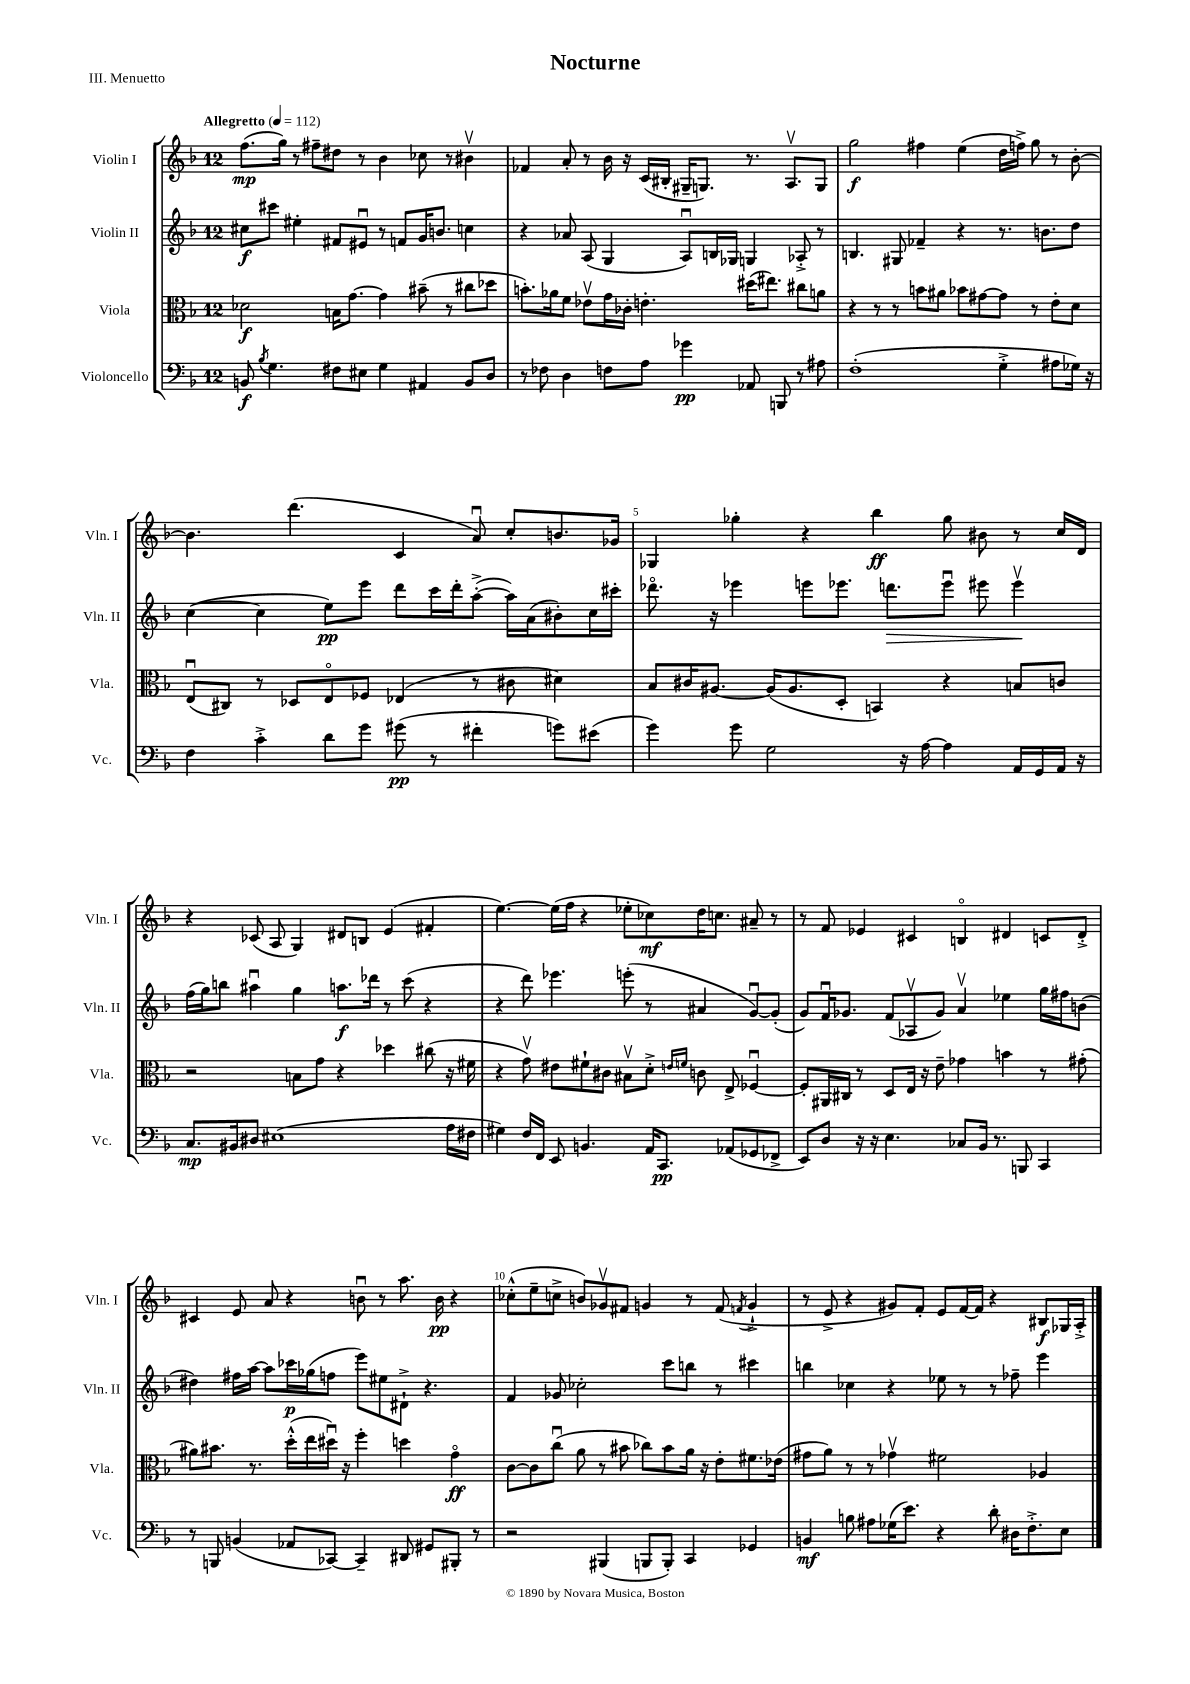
\header { title = "Nocturne" piece = "III. Menuetto" }
<<
\new StaffGroup <<
\new Staff = "s0" \with { instrumentName = "Violin I" shortInstrumentName = "Vln. I" } {
    \clef treble \key f \major \once \override Staff.TimeSignature.style = #'single-digit \time 12/8 \tempo "Allegretto" 4 = 112
    \autoBeamOff f''8.[\mp( g''16]) r8 fis''8[-- dis''8] r8 bes'4 ces''8 r8 bis'4\upbow |
    fes'4 a'8-. r8 bes'16 r16 c'16[( bis16]-. gis16[-- g8.]) r8. a8.[\upbow g8] |
    g''2\f fis''4 e''4( d''16[ f''16]->) g''8 r8 bes'8~-. |
    bes'4. d'''4.( c'4 a'8\downbow) c''8[-. b'8. ges'16] |
    ges4 ges''4-. r4 bes''4\ff ges''8 bis'8 r8 c''16[ d'16] |
    r4 ces'8( a8 g4) dis'8[ b8] e'4( fis'4-. |
    e''4.~) e''16[( f''16] r4 ees''8[-. ces''8\mf) d''16 c''8.] ais'8-- r8 |
    r8 f'8 ees'4 cis'4 b4\flageolet dis'4 c'8[ dis'8]-.-> |
    cis'4 e'8 a'8 r4 b'8\downbow r8 a''8. b'16\pp r4 |
    ces''8[-.-^( e''8-- c''8]-> b'8[) ges'8\upbow fis'8] g'4 r8 fis'8( \acciaccatura { f'8 } g'4-!-> |
    r8 e'8-> r4 gis'8[) f'8]-. e'8[ f'16~ f'16] r4 bis8[\f ges16 a16]-.-> \bar "|." |
}
\new Staff = "s1" \with { instrumentName = "Violin II" shortInstrumentName = "Vln. II" } {
    \clef treble \key f \major \once \override Staff.TimeSignature.style = #'single-digit \time 12/8
    \autoBeamOff cis''8[\f cis'''8] eis''4-. fis'8[ eis'8]\downbow r8 f'8[ g'16 b'8.] c''4 |
    r4 aes'8 a8( g4 a8[\downbow) b16 ges16] g4 aes8-.-> r8 |
    b4. gis8 fes'4-- r4 r8. b'8.[ d''8] |
    c''4~( c''4 e''8[\pp) e'''8] d'''8[ c'''16 d'''16-. a''8]~-.->( a''16[) a'16( bis'8-.) c''16 cis'''16]-. |
    des'''8.\flageolet r16 ees'''4 e'''8[ ees'''8.] d'''8.[\> ees'''8]\downbow eis'''8 eis'''4\upbow\! |
    f''16[( g''16) b''8] ais''4\downbow g''4 a''8.[\f des'''16] r8 c'''8( r4 |
    r4 d'''8) ees'''4. e'''8-.( r8 ais'4 g'8[~\downbow) g'8]-.( |
    g'8[) f'16\downbow ges'8.] f'8[( aes8\upbow ges'8]) a'4\upbow ees''4 g''16[ fis''16 b'8]( |
    dis''4) fis''16[ a''16]~ a''8[ ces'''16\p ges''16( f''8] e'''8[) eis''8 dis'8]-!-> r4. |
    f'4 ges'8 ces''2-. c'''8[ b''8] r8 cis'''4 |
    b''4 ces''4 r4 ees''8 r8 r8 fes''8-- e'''4 \bar "|." |
}
\new Staff = "s2" \with { instrumentName = "Viola" shortInstrumentName = "Vla." } {
    \clef alto \key f \major \once \override Staff.TimeSignature.style = #'single-digit \time 12/8
    \autoBeamOff des'2\f b16[ g'8.]~ g'4 bis'8--( r8 cis''8[ des''8] |
    b'8.[-.) aes'16 f'8] ees'8[\upbow g'16 ces'16]-. e'4.-. dis''16[( eis''8.]) cis''8[ a'8] |
    r4 r8 r8 b'8[ ais'8] bes'8[ gis'8~ gis'8] r8 e'8[-. d'8] |
    e8[\downbow( cis8]) r8 des8[ e8\flageolet fes8] ees4( r8 cis'8 dis'4) |
    bes8[ cis'16 ais8.]~ ais16[( ais8. d8]-. b,4) r4 b8[ c'8] |
    r2 b8[ g'8] r4 des''4 cis''8( r16 fis'16 |
    r4 g'8\upbow) eis'8[ fis'8-! cis'8] bis8[\upbow d'8]-.-> \grace { e'16[ f'16] } c'8 e8-> fes4~\downbow |
    fes8[-. ais,16 cis16] r8 d8[ e16] r16 e'8-- ges'4 b'4 r8 gis'8-.( |
    ais'8[) bis'8.] r8. d''16[-.-^( e''16 dis''16]\downbow) r16 f''4-. d''4 g'4\flageolet\ff |
    c'8[~ c'8 c''8]\downbow( a'8 r8 bis'8 ces''8[) bis'8 a'16] r16 e'8[-. fis'8. ees'16]( |
    gis'8[ a'8]) r8 r8 ges'4\upbow fis'2 aes4 \bar "|." |
}
\new Staff = "s3" \with { instrumentName = "Violoncello" shortInstrumentName = "Vc." } {
    \clef bass \key f \major \once \override Staff.TimeSignature.style = #'single-digit \time 12/8
    \autoBeamOff b,8\f \acciaccatura { bes8 } g4. fis8[ eis8] g4 ais,4 b,8[ d8] |
    r8 fes8 d4 f8[ a8] ges'4\pp aes,8 b,,8 r8 ais8 |
    f1-.( g4-.-> ais8[ ges16]) r16 |
    f4 c'4-.-> d'8[ g'8] gis'8\pp( r8 fis'4-. g'8[) eis'8]( |
    g'4) g'8 g2 r16 a16~ a4 a,16[ g,16 a,16] r16 |
    c8.[\mp bis,16 dis8] eis1( a16[ fis16] |
    gis4) f16[ f,16] e,8 b,4. a,16[ c,8.]\pp aes,8[( ges,8 fes,8]-> |
    e,8[) d8] r16 r16 e4. ces8[ bes,16] r8. b,,8 c,4 |
    r8 b,,8 b,4( aes,8[ ces,8]~) ces,4-- dis,8 gis,8[ bis,,8]-. r8 |
    r2 bis,,4( b,,8[ b,,8]-.) c,4 ges,4 |
    b,4\mf b8 ais8[ ges16( e'8.]) r4 d'8-. dis16[ f8.-.-> e8] \bar "|." |
}
>>
>>
\layout { \context { \Score \override BarNumber.break-visibility = ##(#f #t #t) barNumberVisibility = #(every-nth-bar-number-visible 5) } }
